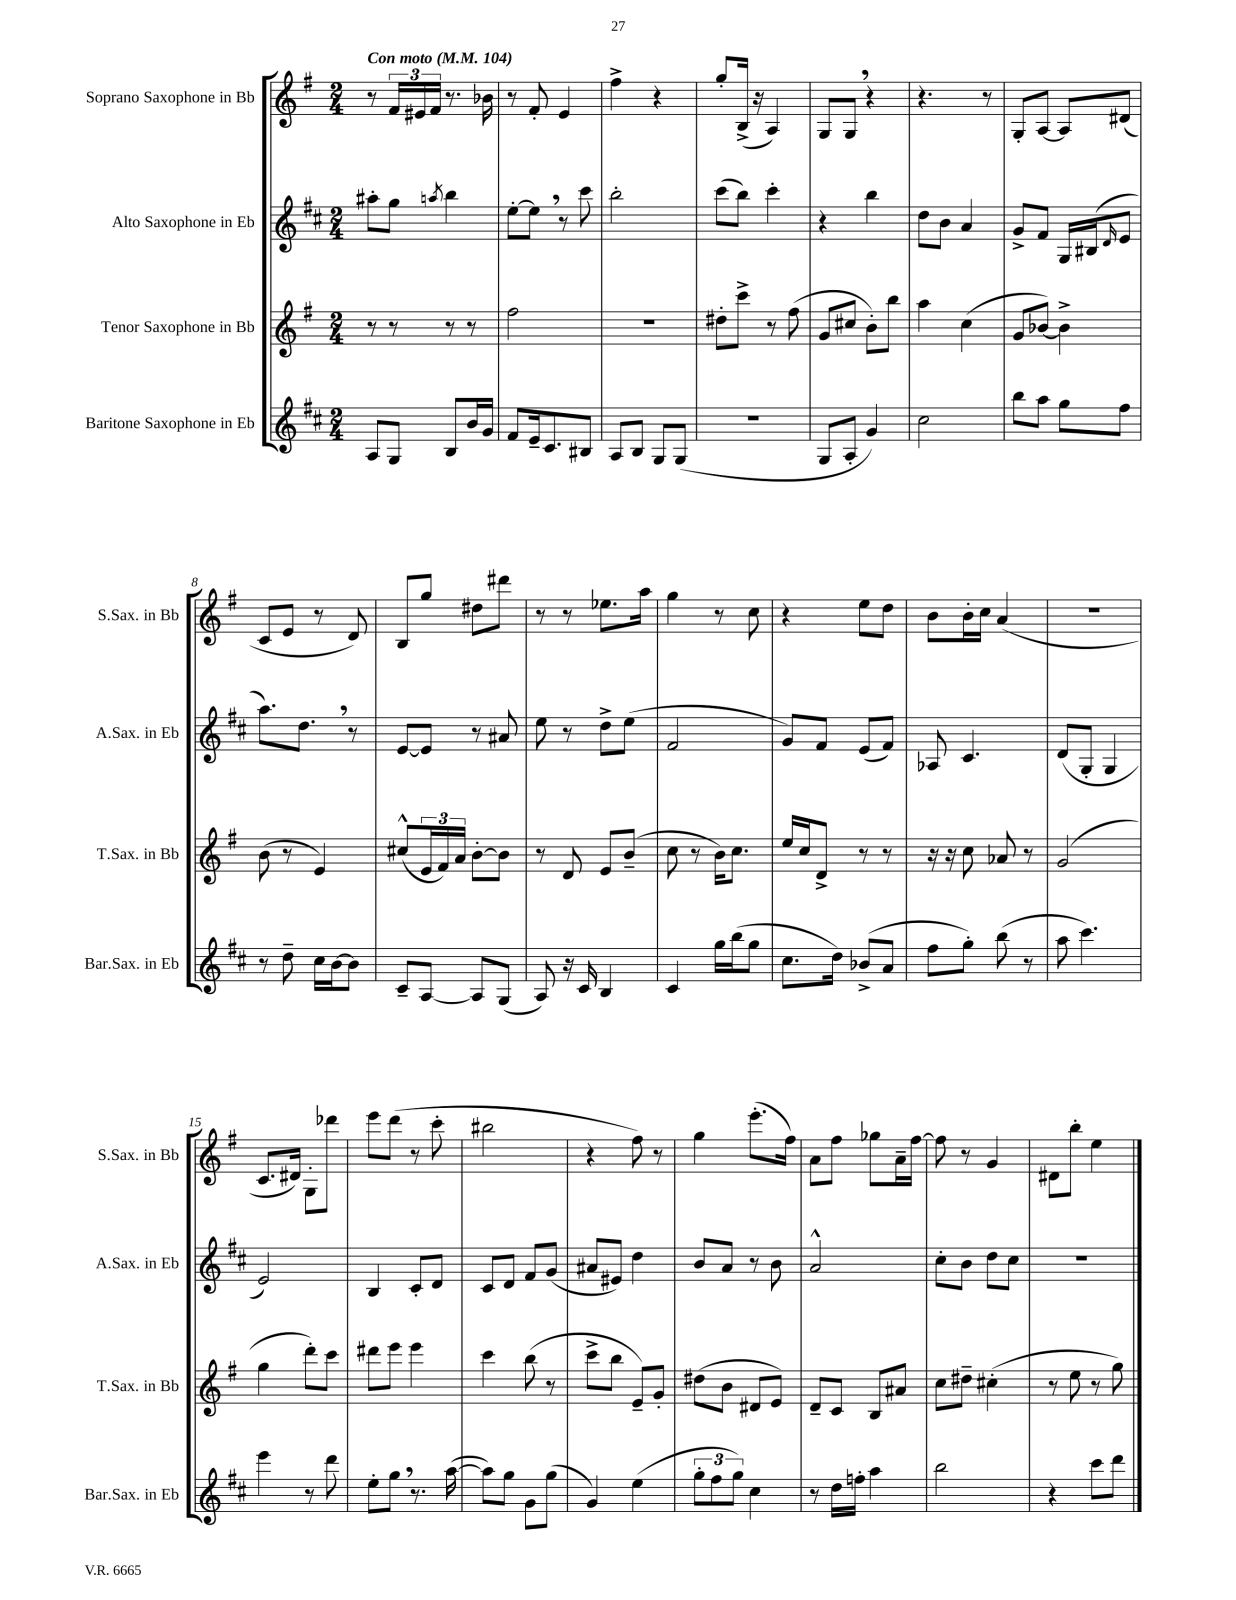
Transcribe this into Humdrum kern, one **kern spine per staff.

**kern	**kern	**kern	**kern
*part4	*part3	*part2	*part1
*staff4	*staff3	*staff2	*staff1
*I"Baritone Saxophone in Eb	*I"Tenor Saxophone in Bb	*I"Alto Saxophone in Eb	*I"Soprano Saxophone in Bb
*I'Bar.Sax. in Eb	*I'T.Sax. in Bb	*I'A.Sax. in Eb	*I'S.Sax. in Bb
*clefG2	*clefG2	*clefG2	*clefG2
*k[f#c#]	*k[f#]	*k[f#c#]	*k[f#]
*M2/4	*M2/4	*M2/4	*M2/4
*MM104	*MM104	*MM104	*MM104
=1	=1	=1	=1
!	!	!	!LO:TX:a:B:t=Con moto
8A/L	8r	8aa#X'\L	8r
8G/J	8r	8gg\J	24f#/LL
.	.	.	24e#X/
.	.	.	24f#/JJ
.	.	8qaan/	.
8B/L	8r	4bb\	8.r
16b/L	8r	.	.
16g/JJ	.	.	16b-X\
=2	=2	=2	=2
8f#/L	2ff#\	[8ee'\L	8r
16e~/k	.	8ee,\J]	8f#'/
8.c#/	.	.	.
.	.	8r	4e/
8B#X/J	.	8ccc#\	.
=3	=3	=3	=3
8A/L	2r	2bb'\	4ff#^\
8B/J	.	.	.
8G/L	.	.	4r
(8G/J	.	.	.
=4	=4	=4	=4
2r	8dd#X'\L	(8ccc#\L	8gg'/L
.	8ccc^\J	8bb\J)	(16B^/Jk
.	.	.	16r
.	8r	4ccc#'\	4A/)
.	(8ff#\	.	.
=5	=5	=5	=5
8G/L	8g/L	4r	8G/L
8A'/J	8cc#X/J	.	8G,/J
4g/)	8b'\L)	4bb\	4r
.	8bb\J	.	.
=6	=6	=6	=6
2cc#\	4aa\	8dd\L	4.r
.	.	8b\J	.
.	(4cc\	4a/	.
.	.	.	8r
=7	=7	=7	=7
8bb\L	8g/L	8g^/L	8G'/L
8aa\J	[8b-X/J)	8f#/J	[8A/J
8gg\L	4b-^\]	16G/LL	8A/L]
.	.	(16B#X/J	.
.	.	16qqd/	.
8ff#\J	.	8e/J	(8d#X/J
!!LO:LB:g=z
=8	=8	=8	=8
8r	(8b\	8.aa\L)	8c/L
8dd~\	8r	.	8e/J
.	.	8.dd,\J	.
16cc#\LL	4e/)	.	8r
[16b\J	.	.	.
8b\J]	.	8r	8d/)
=9	=9	=9	=9
8c#~/L	(8cc#X^^/L	[8e/L	8B/L
[8A/J	24e/L	8e/J]	8gg/J
.	24f#/)	.	.
.	24a/JJ	.	.
8A/L]	[8b'\L	8r	8dd#X\L
(8G/J	8b\J]	8a#X/	8ddd#X\J
=10	=10	=10	=10
8A/)	8r	8ee\	8r
16r	8d/	8r	8r
16c#/	.	.	.
4B/	8e/L	8dd^\L	8.ee-X\L
.	(8b~/J	(8ee\J	.
.	.	.	16aa\Jk
=11	=11	=11	=11
4c#/	8cc\	2f#/	4gg\
.	8r	.	.
16gg\LL	16b\KL)	.	8r
(16bb\J	8.cc\J	.	.
8gg\J	.	.	8cc\
=12	=12	=12	=12
8.cc#\L	16ee/LL	8g/L)	4r
.	16cc/J	.	.
.	8d^/J	8f#/J	.
16dd\Jk)	.	.	.
(8b-X^/L	8r	(8e/L	8ee\L
8a/J	8r	8f#/J)	8dd\J
=13	=13	=13	=13
8ff#\L	16r	8A-X/	8b\L
.	16r	.	.
8gg'\J)	8cc\	4.c#/	16b'\L
.	.	.	16cc\JJ
(8bb\	8a-X/	.	(4a/
8r	8r	.	.
=14	=14	=14	=14
8aa\	(2g/	(8d/L	2r
4.ccc#\)	.	8G'/J	.
.	.	4G/	.
!!LO:LB:g=z
=15	=15	=15	=15
4eee\	4gg\	2e/)	8.c/L
.	.	.	16d#X/Jk)
8r	8ddd'\L)	.	8G'\L
8ddd\	8ccc\J	.	8ddd-X\J
=16	=16	=16	=16
8ee'\L	8ddd#X\L	4B/	8eee\L
8gg,\J	8eee\J	.	(8ddd\J
8.r	4eee\	8c#'/L	8r
.	.	8d/J	8ccc'\
([16aa\	.	.	.
=17	=17	=17	=17
8aa\L])	4ccc\	8c#/L	2bb#X\
8gg\J	.	8d/J	.
8g\L	(8bb\	8f#/L	.
(8gg\J	8r	(8g/J	.
=18	=18	=18	=18
4g/)	8ccc^\L	8a#X/L	4r
.	8bb\J	8e#X/J)	.
(4ee\	8e~/L)	4dd\	8ff#\)
.	8g'/J	.	8r
=19	=19	=19	=19
12gg'\L	(8dd#X\L	8b/L	4gg\
12ff#\	.	.	.
.	8b\J	8a/J	.
12gg\J)	.	.	.
4cc#\	8d#X/L	8r	(8.eee'\L
.	8e/J)	8b\	.
.	.	.	16ff#\Jk)
=20	=20	=20	=20
8r	8d~/L	2a^^/	8a\L
16dd\LL	8c/J	.	8ff#\J
16ffn'\JJ	.	.	.
4aa\	8B/L	.	8gg-X\L
.	8a#X/J	.	16a~\L
.	.	.	[16ff#\JJ
=21	=21	=21	=21
2bb\	8cc\L	8cc#'\L	8ff#\]
.	8dd#X~\J	8b\J	8r
.	(4cc#X'\	8dd\L	4g/
.	.	8cc#\J	.
=22	=22	=22	=22
4r	8r	2r	8d#X\L
.	8ee\	.	8bb'\J
8ccc#\L	8r	.	4ee\
8ddd\J	8gg\)	.	.
==	==	==	==
*-	*-	*-	*-
